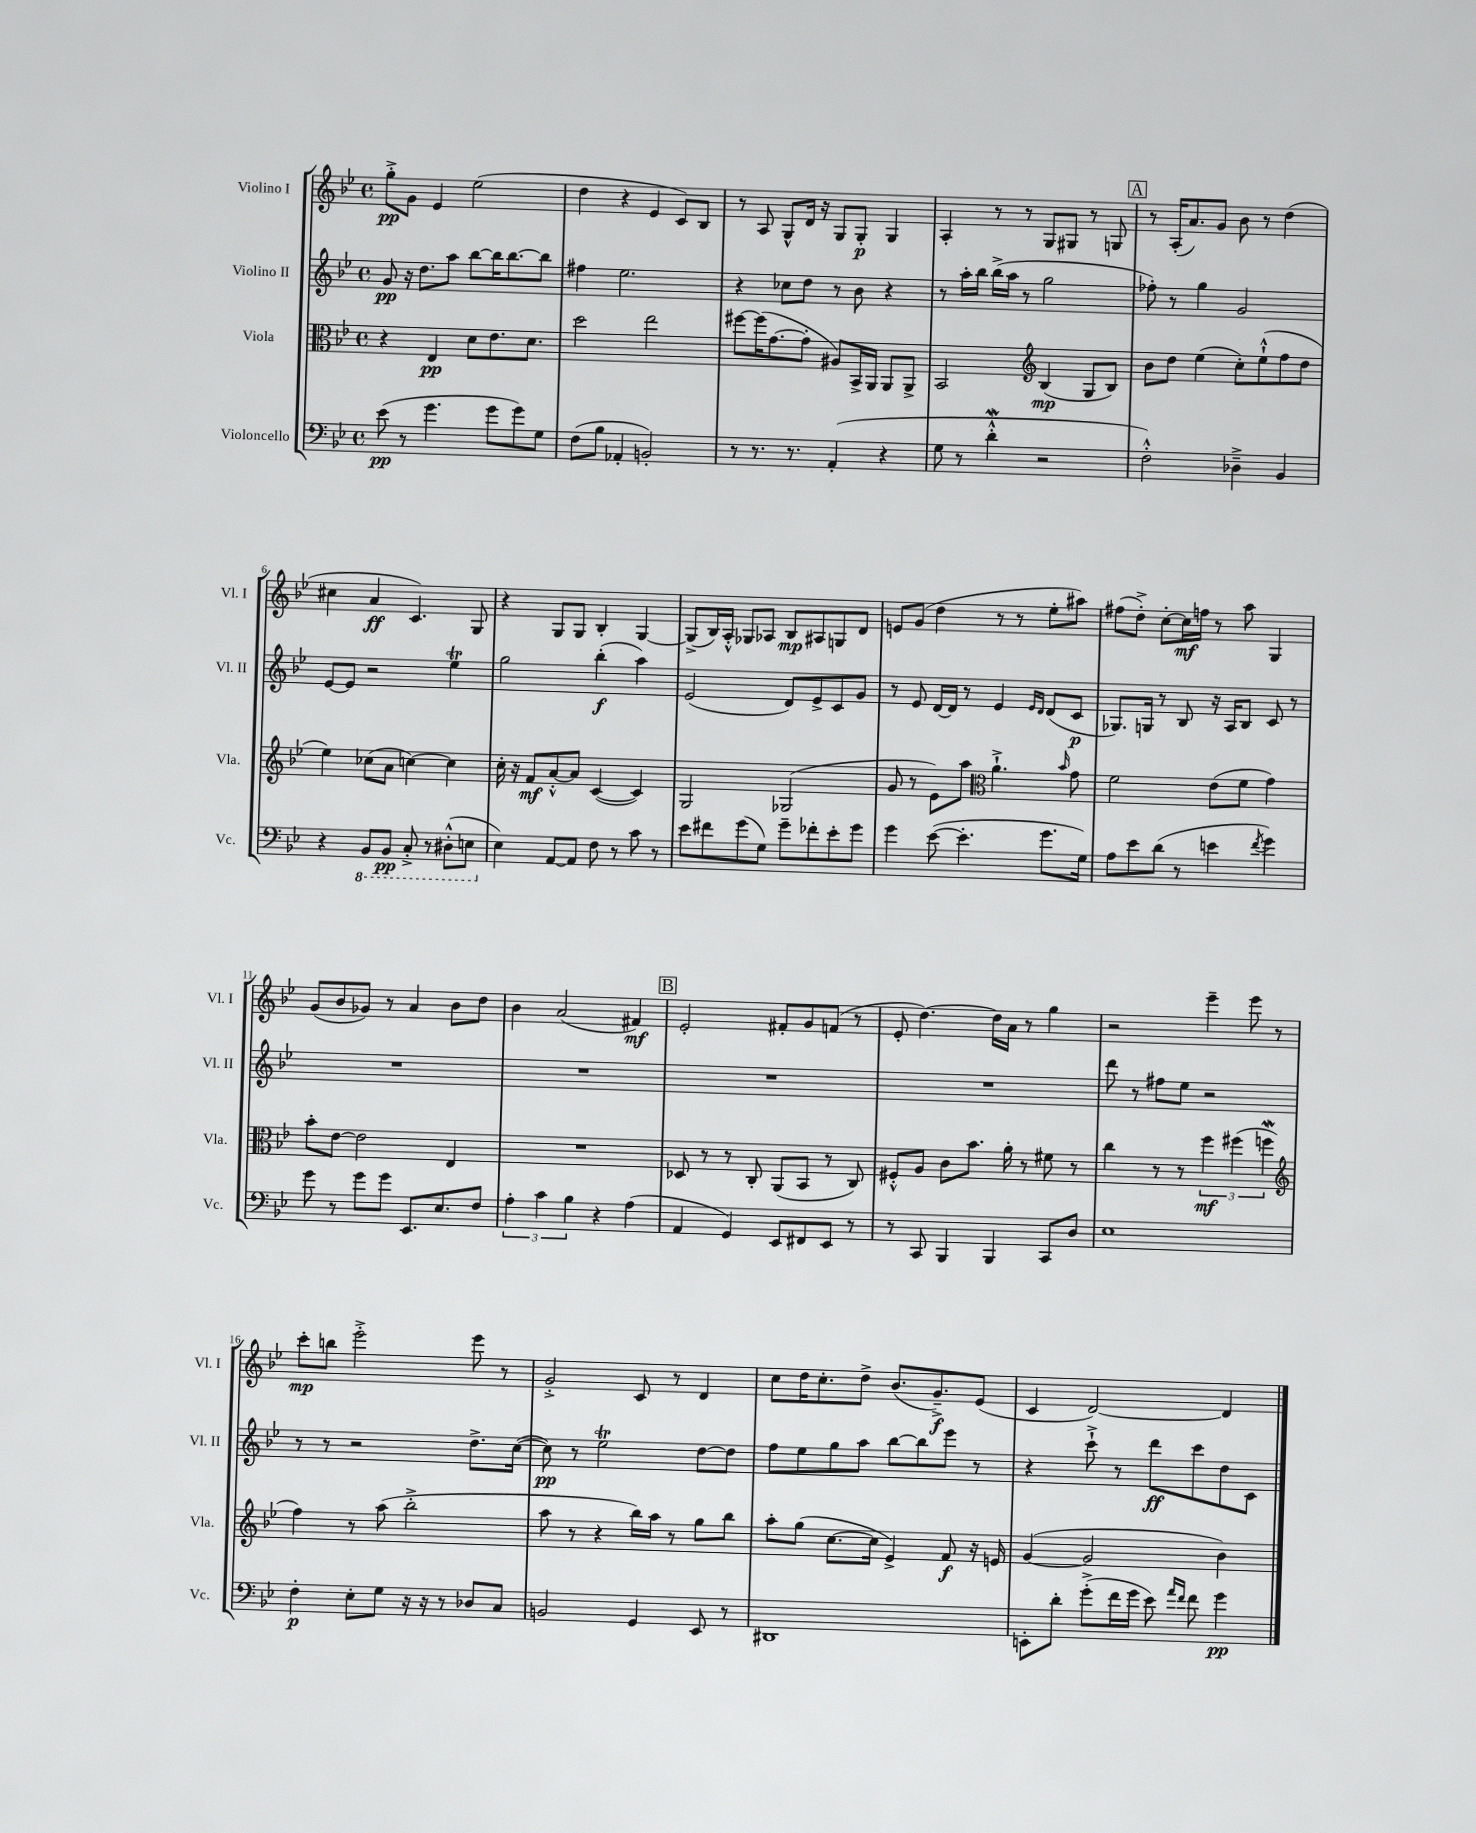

**kern	**dynam	**kern	**dynam	**kern	**dynam	**kern	**dynam
*part4	*part4	*part3	*part3	*part2	*part2	*part1	*part1
*staff4	*staff4	*staff3	*staff3	*staff2	*staff2	*staff1	*staff1
*I"Violoncello	*	*I"Viola	*	*I"Violino II	*	*I"Violino I	*
*I'Vc.	*	*I'Vla.	*	*I'Vl. II	*	*I'Vl. I	*
*clefF4	*	*clefC3	*	*clefG2	*	*clefG2	*
*k[b-e-]	*	*k[b-e-]	*	*k[b-e-]	*	*k[b-e-]	*
*M4/4	*	*M4/4	*	*M4/4	*	*M4/4	*
*met(c)	*	*met(c)	*	*met(c)	*	*met(c)	*
=1	=1	=1	=1	=1	=1	=1	=1
(8e-\	pp	4r	.	8g/	pp	8gg'^\L	pp
8r	.	.	.	16r	.	8g\J	.
.	.	.	.	8.dd\L	.	.	.
4.g\	.	4E-/	pp	.	.	4e-/	.
.	.	.	.	8aa\J	.	.	.
.	.	8d\L	.	[8bb-\L	.	(2ee-\	.
8g\L	.	8.e-\	.	16bb-\K]	.	.	.
.	.	.	.	[8.bb-\	.	.	.
8g\)	.	.	.	.	.	.	.
.	.	8.d\J	.	.	.	.	.
8G\J	.	.	.	8bb-\J]	.	.	.
=2	=2	=2	=2	=2	=2	=2	=2
(8F\L	.	2dd\	.	4ff#X\	.	4dd\	.
8B-\J	.	.	.	.	.	.	.
4AA-X'/	.	.	.	2.ee-\	.	4r	.
2BBn'/)	.	2ee-\	.	.	.	4e-/	.
.	.	.	.	.	.	8c/L)	.
.	.	.	.	.	.	8B-/J	.
=3	=3	=3	=3	=3	=3	=3	=3
8r	.	[8ff#X\L	.	4r	.	8r	.
8.r	.	(16ff#\K]	.	.	.	8A/	.
.	.	[8.g\	.	.	.	.	.
.	.	.	.	8cc-X\L	.	8G^^/L	.
8.r	.	.	.	.	.	.	.
.	.	8g'\J]	.	8dd\J	.	16d/Jk	.
.	.	.	.	.	.	16r	.
(4AA'/	.	8A#X/L)	.	8r	.	8G/L	.
.	.	16BB-^/L	.	8b-\	.	8G'/J	p
.	.	16AA/JJ	.	.	.	.	.
4r	.	8AA/L	.	4r	.	4G/	.
.	.	8AA^/J	.	.	.	.	.
=4	=4	=4	=4	=4	=4	=4	=4
8G\	.	2BB-/	.	8r	.	4A'/	.
8r	.	.	.	16aa'\LL	.	.	.
.	.	.	.	16bb-\JJ	.	.	.
4dW'^^\	.	.	.	(16bb-^\LL	.	8r	.
.	.	.	.	16aa\JJ	.	.	.
.	.	.	.	8r	.	8r	.
*	*	*clefG2	*	*	*	*	*
2r	.	(4B-/	mp	2gg\	.	8G/L	.
.	.	.	.	.	.	8G#X/J	.
.	.	8G/L	.	.	.	8r	.
.	.	8B-/J)	.	.	.	8Gn/	.
!!LO:REH:place=s1:t=A
=5	=5	=5	=5	=5	=5	=5	=5
2F'^^\)	.	8b-\L	.	8ff-X'\)	.	8r	.
.	.	8dd\J	.	8r	.	(16A'/KL	.
.	.	.	.	.	.	8.a/)	.
.	.	(4ee-\	.	4gg\	.	.	.
.	.	.	.	.	.	8g/J	.
4D-X~^\	.	8cc'\L)	.	2g/	.	8b-\	.
.	.	(8ee-`^^\	.	.	.	8r	.
4BB-/	.	8ff\	.	.	.	(4dd\	.
.	.	8dd\J	.	.	.	.	.
!!LO:LB:g=z
=6	=6	=6	=6	=6	=6	=6	=6
4r	.	4ee-\)	.	[8e-/L	.	4cc#X\	.
.	.	.	.	8e-/J]	.	.	.
*8ba	*	*	*	*	*	*	*
8BBB-/L	.	(8cc-X\L	.	2r	.	4a/	ff
8BBB-/J	pp	8a\J	.	.	.	.	.
8CC'^/	.	[4ccn\)	.	.	.	4.c/)	.
8r	.	.	.	.	.	.	.
(8DD#X'^^\L	.	4cc\]	.	4ee-T\	.	.	.
8EEn\J	.	.	.	.	.	8G/	.
=7	=7	=7	=7	=7	=7	=7	=7
*X8ba	*	*	*	*	*	*	*
4E-\)	.	16cc'\	.	2gg\	.	4r	.
.	.	16r	.	.	.	.	.
.	.	8f/L	mf	.	.	.	.
[8AA/L	.	[8a'^^/	.	.	.	8G/L	.
8AA/J]	.	8a/J]	.	.	.	8G/J	.
8F\	.	([4c/	.	(4bb-'\	f	4B-'/	.
8r	.	.	.	.	.	.	.
8c\	.	4c/])	.	4aa\)	.	[4G/	.
8r	.	.	.	.	.	.	.
=8	=8	=8	=8	=8	=8	=8	=8
8e-\L	.	2G/	.	(2e-/	.	(8G^/L]	.
8f#X\	.	.	.	.	.	16B-/L)	.
.	.	.	.	.	.	16A'^^/JJ	.
(8g\	.	.	.	.	.	8G-X/L	.
8G\J)	.	.	.	.	.	8A-X/J	.
8g~\L	.	(2G-X/	.	8d/L)	.	8B-/L	mp
8f-X'\	.	.	.	8e-^/	.	8A#X/	.
8e-'\	.	.	.	8c/	.	8Gn/	.
8g\J	.	.	.	8g/J	.	8d/J	.
=9	=9	=9	=9	=9	=9	=9	=9
4g\	.	8g/	.	8r	.	8en/L	.
.	.	8r	.	8e-/	.	(8g/J	.
([8e-\	.	8e-\L)	.	[16d/LL	.	4dd\	.
.	.	.	.	16d/JJ]	.	.	.
4.e-'\]	.	8aa\J	.	8r	.	.	.
*	*	*clefC3	*	*	*	*	*
.	.	4.a`^\	.	4e-/	.	8r	.
.	.	.	.	.	.	8r	.
.	.	.	.	16qqe-/LL	.	.	.
.	.	.	.	16qqd/JJ	.	.	.
8.g\L	.	.	.	(8d/L	.	8ee-'\L	.
.	.	16qqb-/	.	.	.	.	.
.	.	8g\	.	8c/J	p	8aa#X\J)	.
16G\Jk)	.	.	.	.	.	.	.
=10	=10	=10	=10	=10	=10	=10	=10
8A\L	.	2f\	.	8.G-X/L)	.	(8ff#X\L	.
8e-\	.	.	.	.	.	8dd'^\J)	.
.	.	.	.	16Gn/Jk	.	.	.
(8d\J	.	.	.	8r	.	[8cc'\L	.
8r	.	.	.	8B-/	.	16cc\L]	mf
.	.	.	.	.	.	16ffn\JJ	.
4en\	.	(8e-\L	.	16r	.	8r	.
.	.	.	.	16A/KL	.	.	.
.	.	8f\J	.	8B-/J	.	8aa\	.
8qf/	.	.	.	.	.	.	.
4g\)	.	4g\)	.	8c/	.	4G/	.
.	.	.	.	8r	.	.	.
!!LO:LB:g=z
=11	=11	=11	=11	=11	=11	=11	=11
8g\	.	8b-'\L	.	1r	.	(8g/L	.
8r	.	[8e-\J	.	.	.	8b-/	.
8g\L	.	2e-\]	.	.	.	8g-X/J)	.
8g\J	.	.	.	.	.	8r	.
8.EE-/L	.	.	.	.	.	4a/	.
8.E-/	.	.	.	.	.	.	.
.	.	4E-/	.	.	.	8b-\L	.
8F/J	.	.	.	.	.	8dd\J	.
=12	=12	=12	=12	=12	=12	=12	=12
6A'\	.	1r	.	1r	.	4b-\	.
6c\	.	.	.	.	.	.	.
.	.	.	.	.	.	(2a/	.
6B-\	.	.	.	.	.	.	.
4r	.	.	.	.	.	.	.
(4A\	.	.	.	.	.	4f#X/)	mf
!!LO:REH:place=s1:t=B
=13	=13	=13	=13	=13	=13	=13	=13
4AA/	.	8D-X/	.	1r	.	2e-'/	.
.	.	8r	.	.	.	.	.
4GG/)	.	8r	.	.	.	.	.
.	.	8C'/	.	.	.	.	.
8EE-/L	.	(8AA/L	.	.	.	8f#X'/L	.
8FF#X/	.	8BB-/J	.	.	.	8g/	.
8EE-/J	.	8r	.	.	.	(8fn/J	.
8r	.	8C/)	.	.	.	8r	.
=14	=14	=14	=14	=14	=14	=14	=14
8r	.	8F#X'^^/L	.	1r	.	8e-'/	.
8CC/	.	8A/J	.	.	.	[4.dd\)	.
4BBB-/	.	8c\L	.	.	.	.	.
.	.	8.b-\J	.	.	.	.	.
4BBB-/	.	.	.	.	.	16dd\LL]	.
.	.	16a'\	.	.	.	16a\JJ	.
.	.	8r	.	.	.	8r	.
8CC/L	.	8f#X\	.	.	.	4gg\	.
8D/J	.	8r	.	.	.	.	.
=15	=15	=15	=15	=15	=15	=15	=15
1E-	.	4cc\	.	8ddd\	.	2r	.
.	.	.	.	8r	.	.	.
.	.	8r	.	8ff#X\L	.	.	.
.	.	8r	.	8ee-\J	.	.	.
.	.	6ff\	mf	2r	.	4eee-~\	.
.	.	(6ff#X\	.	.	.	.	.
.	.	.	.	.	.	8eee-\	.
.	.	6ffnW\	.	.	.	.	.
.	.	.	.	.	.	8r	.
!!LO:LB:g=z
=16	=16	=16	=16	=16	=16	=16	=16
*	*	*clefG2	*	*	*	*	*
4F'\	p	4ff\)	.	8r	.	8ccc'\L	mp
.	.	.	.	8r	.	8bbn\J	.
8E-'\L	.	8r	.	2r	.	2eee-'^\	.
8G\J	.	(8aa\	.	.	.	.	.
16r	.	2bb-'^\	.	.	.	.	.
16r	.	.	.	.	.	.	.
8r	.	.	.	.	.	.	.
8D-X/L	.	.	.	8.dd^\L	.	8eee-\	.
8C/J	.	.	.	.	.	8r	.
.	.	.	.	([16cc\Jk	.	.	.
=17	=17	=17	=17	=17	=17	=17	=17
2BBn/	.	8aa\	.	8cc\])	pp	2g'^/	.
.	.	8r	.	8r	.	.	.
.	.	4r	.	2ee-T\	.	.	.
4GG/	.	16bb-\LL)	.	.	.	8c/	.
.	.	16aa\JJ	.	.	.	.	.
.	.	8r	.	.	.	8r	.
8EE-/	.	8gg\L	.	[8dd\L	.	4d/	.
8r	.	8bb-\J	.	8dd\J]	.	.	.
=18	=18	=18	=18	=18	=18	=18	=18
1DD#X	.	8aa'\L	.	8ff\L	.	8cc\L	.
.	.	(8gg\J	.	8ee-\	.	16dd\K	.
.	.	.	.	.	.	8.cc'\	.
.	.	[8.cc\L	.	8gg\	.	.	.
.	.	.	.	8aa\J	.	8dd^\J	.
.	.	16cc\Jk]	.	.	.	.	.
.	.	4e-^/)	.	[8bb-\L	.	(8.b-/L	.
.	.	.	.	8bb-\]	.	.	.
.	.	.	.	.	.	8.g~^/)	f
.	.	8f/	f	8eee-\J	.	.	.
.	.	16r	.	8r	.	(8e-/J	.
.	.	16en/	.	.	.	.	.
=19	=19	=19	=19	=19	=19	=19	=19
8EEn'\L	.	([4g/	.	4r	.	4c/	.
8d'\J	.	.	.	.	.	.	.
(8g'^\L	.	2g/]	.	8ccc`^\	.	[2d/)	.
16f\L	.	.	.	8r	.	.	.
16g\JJ	.	.	.	.	.	.	.
8e-\)	.	.	.	8ddd\L	ff	.	.
16qqa/LL	.	.	.	.	.	.	.
16qqf/JJ	.	.	.	.	.	.	.
8f\	.	.	.	8ccc\	.	.	.
4g\	pp	4b-\)	.	8dd\	.	4d/]	.
.	.	.	.	8c\J	.	.	.
==	==	==	==	==	==	==	==
*-	*-	*-	*-	*-	*-	*-	*-
